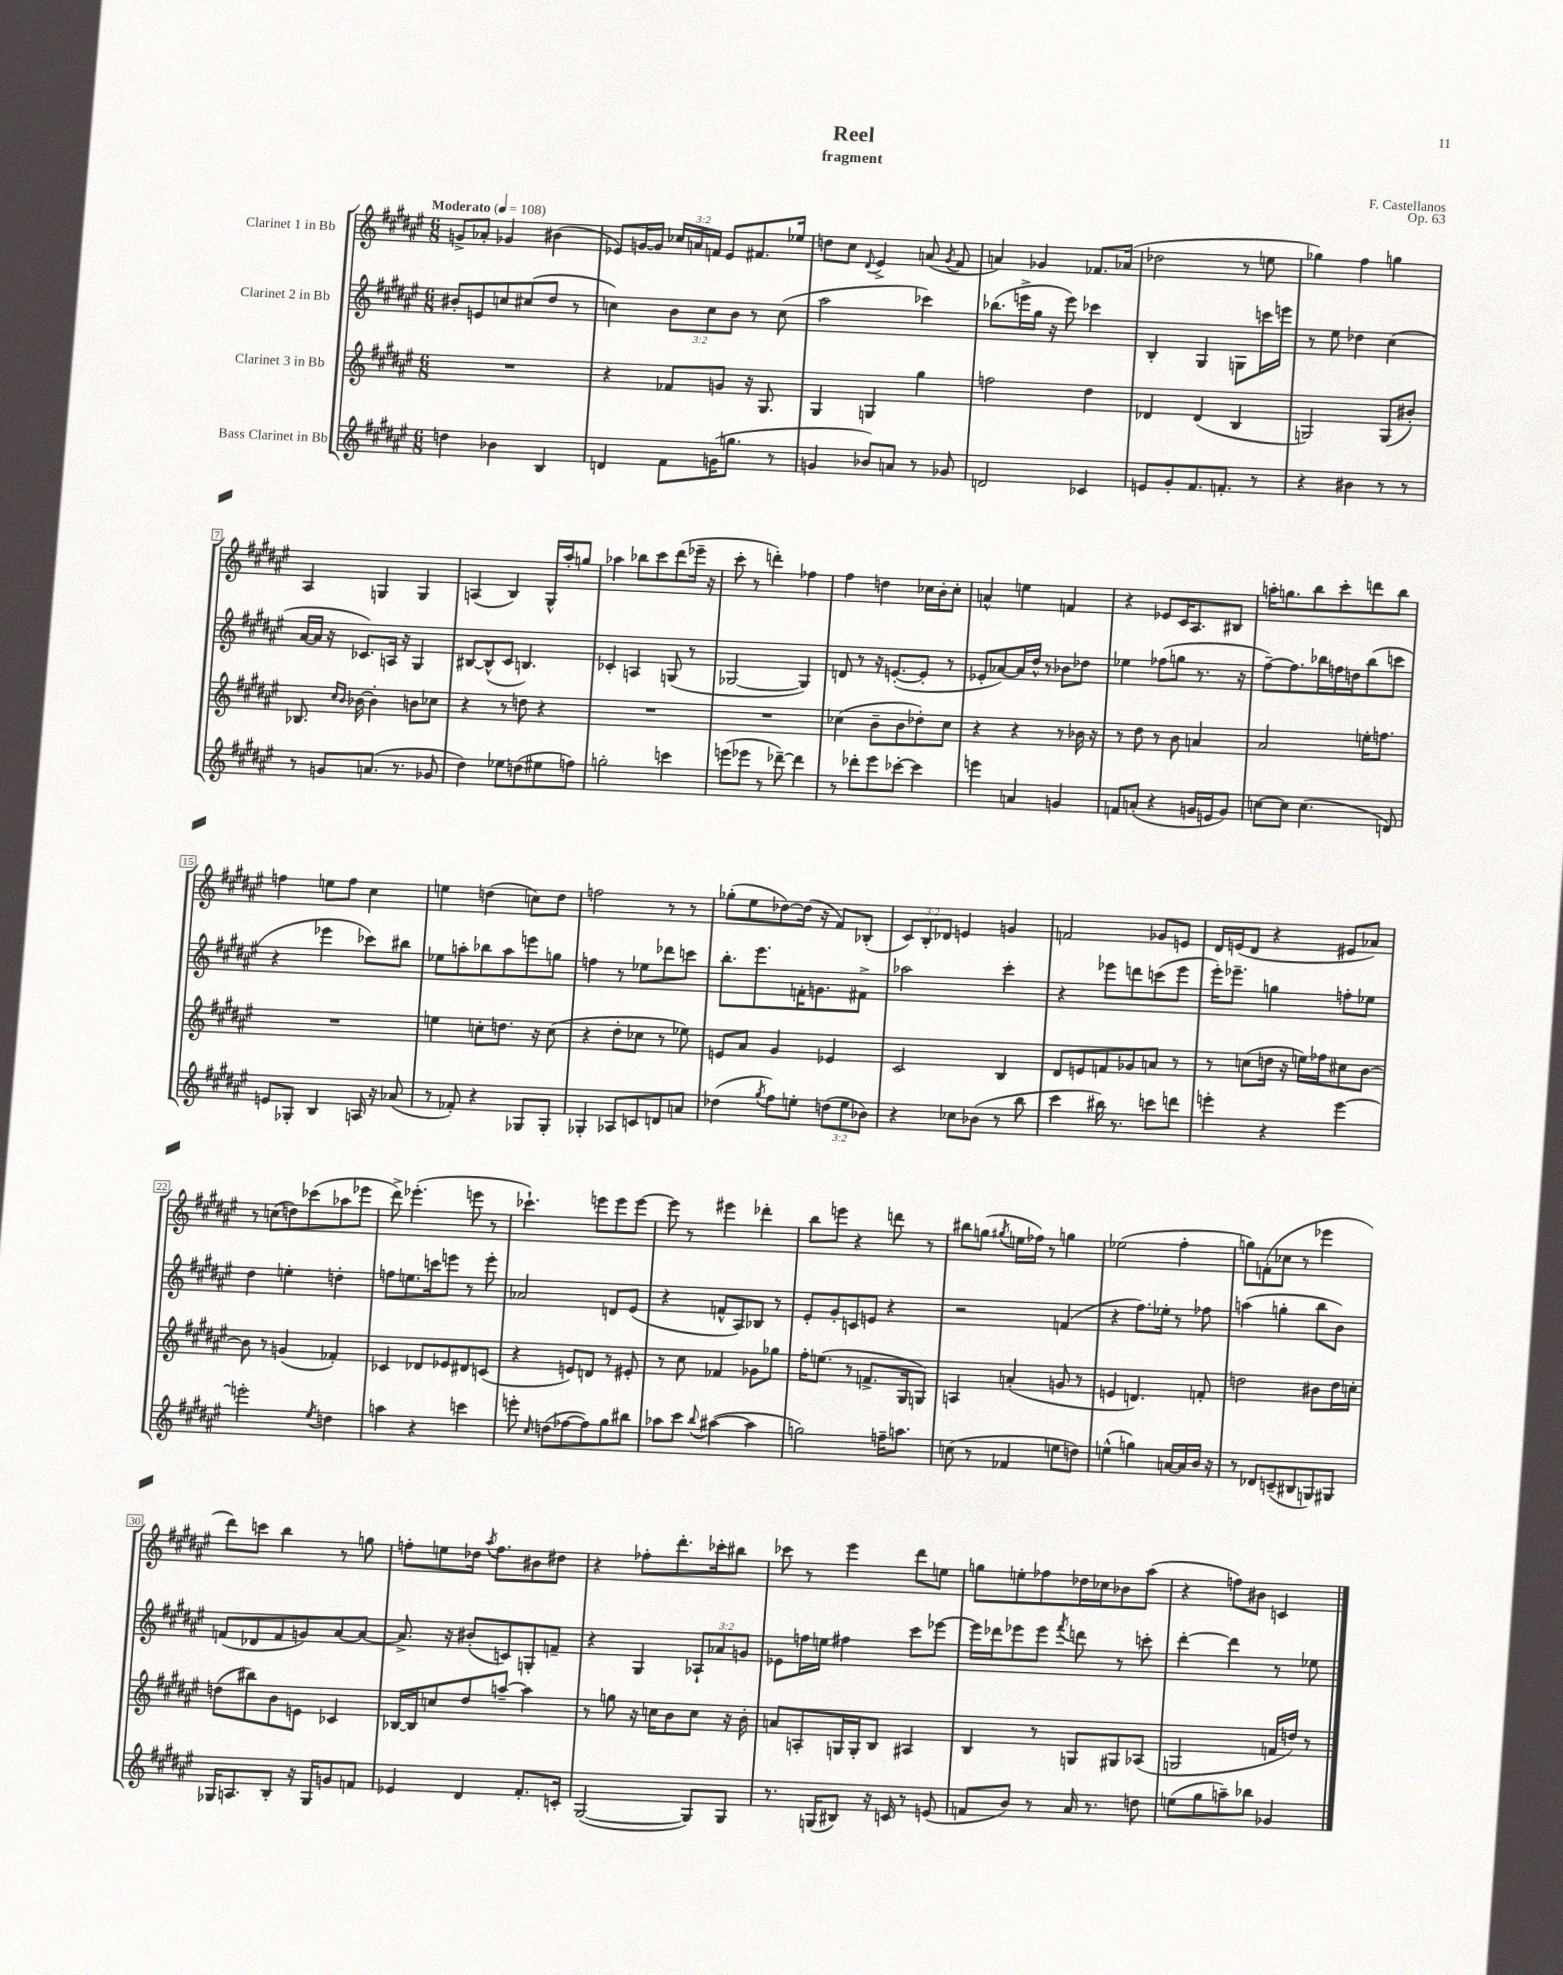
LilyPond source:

\header { title = "Reel" composer = "F. Castellanos" subtitle = "fragment" opus = "Op. 63" }
<<
\new StaffGroup <<
\new Staff = "s0" \with { instrumentName = "Clarinet 1 in Bb" } {
    \clef treble \key fis \major \numericTimeSignature \time 6/8 \override Staff.TupletNumber.text = #tuplet-number::calc-fraction-text \tempo "Moderato" 4 = 108
    \autoBeamOff g'8[-> aes'8]-. ges'4 bis'4( |
    ees'8[) g'16~ g'16] \tuplet 3/2 { ces''16[ a'16 f'16] } ees'8[ fis'8. ees''16] |
    d''8[ cis''8] \appoggiatura { dis'8 } eis'4-> a'8( \acciaccatura { gis'8 } fis'8 |
    a'4) ges'4 fes'8.[ aes'16]( |
    des''2 r8 e''8 |
    ges''4) fis''4 g''4 |
    ais4 g4 g4 |
    a4( b4) gis16[-^ ais''16-. g''8] |
    aes''4 bes''8[ cis'''8 dis'''8( ees'''16]-- r16 |
    cis'''8-. r8 d'''4-.) fes''4 |
    fis''4 d''4 ces''16[ b'16-. ces''8]-. |
    a'4-^ e''4 f'4 |
    r4 ees'8[ cis'16 ais8. bis8] |
    a''16[-. g''8. b''8 cis'''8-. d'''8 b''8] |
    f''4 e''8[ f''8] cis''4 |
    e''4 d''4( c''8[) d''8] |
    f''2 r8 r8 |
    ges''8[-.( eis''8 des''8~) des''16]( r16 fis'8[) bes8]-.( |
    \tuplet 3/2 { cis'8[) b8-. des'8] } e'4 g'4 |
    f'2 ges'8[ e'8] |
    dis'16[ e'16( dis'8] r4 eis'8[ aes'8]) |
    r8 c''8[( d''8) ces'''8( aes''8 ees'''8] |
    dis'''8->) ees'''4.-.( e'''8 r8 |
    ces'''4.-!) e'''8[ e'''8 e'''8]~ |
    e'''8 r8 eis'''4 des'''4-. |
    b''8[ e'''8] r4 d'''8 r8 |
    bis''8[ g''8]( \acciaccatura { gis''8 } e''16[ fes''16]) r8 g''4 |
    ees''2( fis''4-. |
    g''8[) f'8-.( ces''8] r8 ees'''4 |
    dis'''8[) c'''8] b''4 r8 g''8 |
    f''8[-. e''8 des''16] \acciaccatura { ais''8 } f''8.[ bis'8 dis''8] |
    r4 fes''8[-. dis'''8.-. ces'''16-. bis''8] |
    ces'''8 r8 eis'''4 dis'''8[ e''8] |
    g''8[ e''8-. fes''8 des''16 ces''16 bes'8 ais''8]( |
    r4 f''8[) bis'8] c'4 \bar "|." |
}
\new Staff = "s1" \with { instrumentName = "Clarinet 2 in Bb" } {
    \clef treble \key fis \major \numericTimeSignature \time 6/8 \override Staff.TupletNumber.text = #tuplet-number::calc-fraction-text
    \autoBeamOff bis'8[-. e'8 c''8 cis''8( dis''8] r8 |
    c''4) \tuplet 3/2 { b'8[ c''8 b'8] } r8 c''8( |
    ais''2 ces'''4) |
    bes''8.[( e'''16-> gis''16] r16 e'''8) ces'''4 |
    b4-. gis4 g8[ c'''16 e'''16] |
    r8 eis''8 des''4 cis''4( |
    ais'16[~ ais'16] r16 ces'8.[) a16] r16 gis4 |
    bis8[~ bis8-^( cis'8] b4.) |
    ces'4-. a4 g8( r8 |
    ges2~ ges4) |
    d'8 r8 r16 e'8.[~-.( e'8]-. r8 |
    ees'8[-. aes'8~) aes'16 dis''16]-^ r8 bes'8[ des''8] |
    ees''4 fes''8[( g''8] r8. r16 |
    fis''8[~--) fis''8. bes''16 f''16 d''16 bes''8( c'''8] |
    r4 ees'''4 ces'''8[) bis''8] |
    ees''8[ a''8-. bes''8 a''8 e'''8 g''8] |
    f''4 r8 ees''8[ des'''8 c'''8] |
    b''8.[-. eis'''8. f'16-. g'8. fis'8]-> |
    aes''2 cis'''4-. |
    r4 ees'''8[ d'''8 c'''8( ees'''8] |
    eis'''16[-.) ees'''8.]-- g''4 f''8[-. ees''8] |
    dis''4 e''4-. d''4-. |
    f''8[ e''8. c'''16 e'''8] r8 e'''8-. |
    aes'2 d'8[ eis'8]( |
    r4 f'8[-^ ais8) bes8] r8 |
    eis'8[-. gis'8-. c'8 e'8] r4 |
    r2 f'4( |
    r4 fis''8.[) ees''16]-. r8 fes''8 |
    a''4( g''4-. b''8[ b'8]) |
    f'8[( des'8 f'8 g'8) ais'8~ ais'8]~ |
    ais'8.-> r16 bis'8[-.( c'8) g8-. f'8]-- |
    r4 gis4 \tuplet 3/2 { aes8[-! aes'8 g'8] } |
    ees'8[ f''16 e''16] fis''4 cis'''8[ ees'''8]~ |
    ees'''16[ des'''16 ees'''8 ees'''8] \acciaccatura { fis'''8 } d'''8 r8 c'''8-. |
    dis'''4~-. dis'''4 r8 ees''8 \bar "|." |
}
\new Staff = "s2" \with { instrumentName = "Clarinet 3 in Bb" } {
    \clef treble \key fis \major \numericTimeSignature \time 6/8
    \autoBeamOff R2. |
    r4 fes'8[ g'8] r16 gis8. |
    gis4 g4 gis''4 |
    f''2 dis''4 |
    des'4 des'4( b4 |
    g2) g8[( bis'8]-.) |
    bes8. \grace { cis''16[ b'16] } bes'16~ bes'4-. b'8[ ces''8] |
    r4 r8 d''8 r4 |
    R2. |
    R2. |
    ces''4( b'8[-- b'8 des''8-.) ces''8] |
    r4 r4 r8 bes'16 r16 |
    r8 dis''8 r8 b'8 a'4 |
    ais'2 e''16[-. f''8.] |
    R2. |
    e''4 c''8[-. d''8.] r16 c''8( |
    r4 dis''8[-. ces''8] r8 ees''8) |
    e'8[ ais'8] gis'4 ees'4 |
    cis'2 b4 |
    dis'8[ e'8 f'8 ges'8 a'8] r8 |
    r8 c''8[( d''16] r16 e''16[) fes''16 cis''8 b'8]~ |
    b'8 r8 g'4( fes'4-.) |
    ces'4 des'8[ ees'8 dis'8 c'8]( |
    r4 e'8[) d'8] r8 eis'8-. |
    r8 cis''8 fes'4 ges'8[ ges''8] |
    fis''16[-. e''8.]( r8 f'8.[-> gis16 g8]) |
    a4 a'4-.( g'8 r8 |
    e'4 d'4.) f'8-. |
    d''2 bis'8[ d''16 c''16]-. |
    d''8[( bis''8) b'8 e'8] ces'4 |
    bes16[~ bes16 c''8 dis''8 a''8]~-- a''4 |
    r8 g''8 r16 c''16[ b'8 c''8] r16 b'16-. |
    a'8[ a8-. g16 g16-. b8] ais4 |
    b4 r8 g8[ gis8 aes8]( |
    g2 f'16[ d''16]) r8 \bar "|." |
}
\new Staff = "s3" \with { instrumentName = "Bass Clarinet in Bb" } {
    \clef treble \key fis \major \numericTimeSignature \time 6/8 \override Staff.TupletNumber.text = #tuplet-number::calc-fraction-text
    \autoBeamOff d''4 bes'4 b4 |
    d'4 fis'8[ g'16( g''8.] r8 |
    g'4 bes'8[) a'8] r8 ges'8 |
    d'2 ces'4 |
    e'8[ gis'8-. fis'8. f'8.]-. r8 |
    r4 bis'4 r8 r8 |
    r8 g'8[ a'8.]( r8. ges'8 |
    dis''4) ees''8[ d''8( eis''8 f''8]) |
    g''2-. c'''4 |
    e'''8[( ees'''8] r8 des'''8~--) des'''4 |
    r8 des'''8[-. eis'''8 ces'''8]~-. ces'''4 |
    e'''4 a'4 g'4 |
    f'8[ a'8]-.( r4 g'16[ e'16 g'8]) |
    c''8[~ c''8] c''4.( d'8) |
    e'8[ ges8]-. b4 a16 r16 aes'8( |
    r8 fes'8-.) r4 ges8[ ges8]-. |
    ges4-. aes8[ c'8 d'8 a'8] |
    des''4( \acciaccatura { gis''8 } fis''8[) e''8]-. \tuplet 3/2 { d''8[( e''8 bes'8]) } |
    r4 ces''8[ bes'8]( r8 b''8 |
    cis'''4 bis''16) r8. c'''8[ d'''8] |
    e'''4-. r4 e'''4~ |
    e'''2-. \acciaccatura { eis''8 } d''4 |
    a''4 r4 c'''4 |
    e'''8-. \grace { cis''16 } d''8[( fes''8~ fes''8) gis''8 bis''8] |
    aes''8[ cis'''8] \appoggiatura { b''8 } ais''4~( ais''4 |
    g''2) f''16[-- a''8.] |
    c''8( r8 fes'4 e''8[ d''8]) |
    e''4-^( g''4) a'16[~ a'16 b'16] r16 |
    r8 des'8[ c'8--( bis8 g8) gis8] |
    ges16[ a8. b8]-. r16 ges16[ g'8 f'8] |
    ees'4 dis'4 fis'8.[-. c'16]-. |
    gis2~( gis8[) gis8] |
    r8. g16[( bis8]) r16 c'16 r8 e'8( |
    f'8[ b'8]) r8 ais'16 r8. d''8 |
    e''8[( gis''8 a''8--) bes''8] ges'4 \bar "|." |
}
>>
>>
\layout { \context { \Score \override BarNumber.stencil = #(make-stencil-boxer 0.1 0.3 ly:text-interface::print) } }
